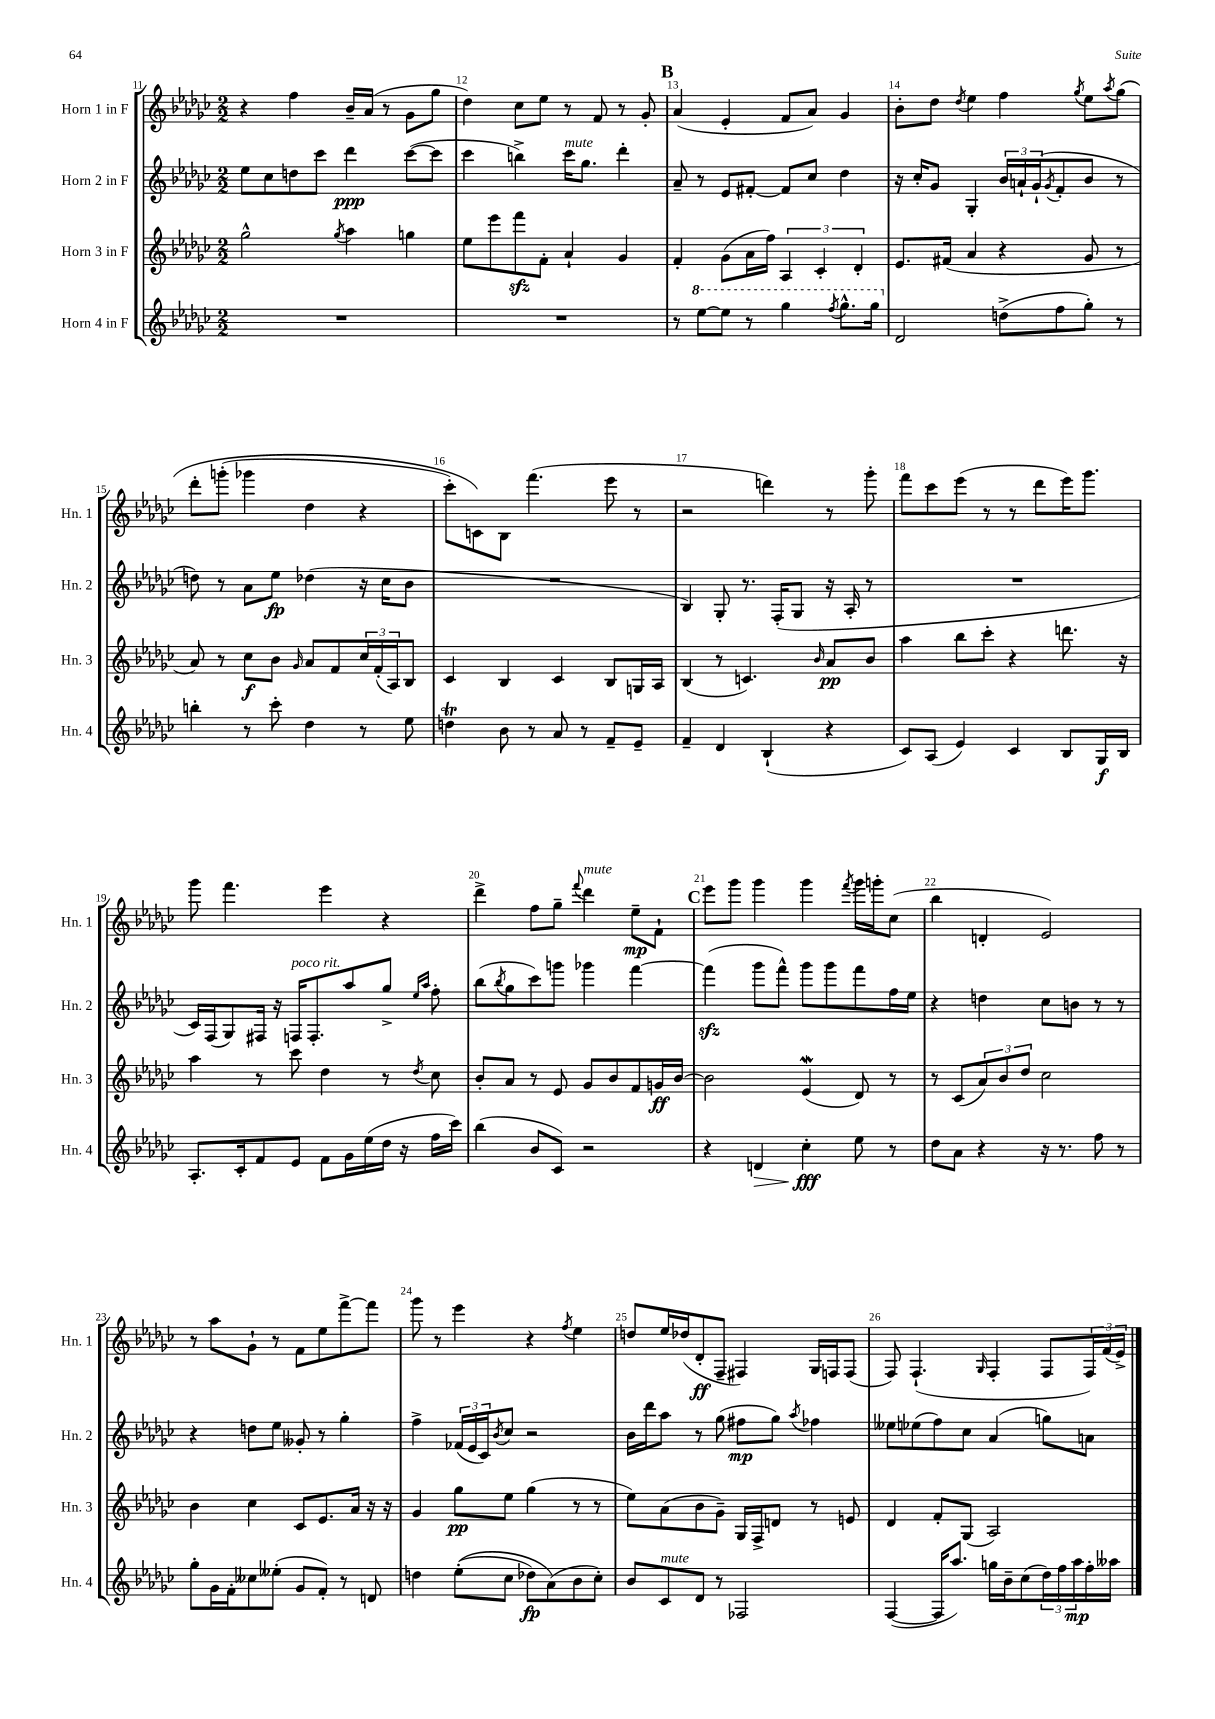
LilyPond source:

<<
\new StaffGroup <<
\new Staff = "s0" \with { instrumentName = "Horn 1 in F" shortInstrumentName = "Hn. 1" } {
    \clef treble \key ges \major \numericTimeSignature \time 2/2
    r4 f''4 bes'16-- aes'16( r8 ges'8 ges''8 |
    des''4) ces''8 ees''8 r8 f'8 r8 ges'8-. |
    \mark \markup { \bold "B" } aes'4( ees'4-. f'8 aes'8) ges'4 |
    bes'8-. des''8 \acciaccatura { des''8 } ees''4 f''4 \acciaccatura { ges''8 } ees''8 \acciaccatura { aes''8 } ges''8\( |
    des'''8-. g'''8-.( ges'''4 des''4 r4 |
    ces'''8-.) c'8\) bes8 f'''4.( ees'''8 r8 |
    r2 d'''4) r8 ges'''8-. |
    f'''8 ces'''8 ees'''8( r8 r8 des'''8 ees'''16) ges'''8. |
    ges'''8 f'''4. ees'''4 r4 |
    des'''4-> f''8 ges''8-- \appoggiatura { f'''8 } des'''4^\markup { \italic "mute" } ees''8--\mp f'8-! |
    \mark \markup { \bold "C" } ees'''8 ges'''8 ges'''4 ges'''4 \acciaccatura { f'''8 } ges'''16 g'''16-. ces''8( |
    bes''4 d'4-. ees'2) |
    r8 aes''8 ges'8-! r8 f'8 ees''8 f'''8~-> f'''8 |
    ges'''8 r8 ees'''4 r4 \acciaccatura { f''8 } ees''4 |
    d''8 ees''16 des''16( des'8-.\ff f8-- fis4) ges16 f16 f8( |
    f8) f4.-!( \grace { ges16 } f4-. f8 \tuplet 3/2 { f16) f'16( ees'16->) } \bar "|." |
}
\new Staff = "s1" \with { instrumentName = "Horn 2 in F" shortInstrumentName = "Hn. 2" } {
    \clef treble \key ges \major \numericTimeSignature \time 2/2
    ees''8 ces''8 d''8 ces'''8 des'''4\ppp ces'''8~( ces'''8 |
    ces'''4 b''4->) ces'''16^\markup { \italic "mute" } ges''8. des'''4-. |
    \mark \markup { \bold "B" } aes'8-- r8 ees'8 fis'8~-. fis'8 ces''8 des''4 |
    r16 ces''16-. ges'8 ges4-. \tuplet 3/2 { bes'16 a'16-! ges'16-!( } \acciaccatura { ges'8 } f'8-. bes'8 r8 |
    d''8) r8 aes'8 ees''8\fp des''4( r16 ces''16 bes'8 |
    R1 |
    bes4) ges8-. r8. f16-.( ges8 r16 aes16-. r8 |
    R1 |
    ces'16) f16( ges8) fis16 r16 f16^\markup { \italic "poco rit." } f8.-. aes''8 ges''8-> \grace { ees''16 aes''16 } f''8-. |
    bes''8( \acciaccatura { bes''8 } ges''8 ces'''8) g'''8 ges'''4 f'''4~ |
    \mark \markup { \bold "C" } f'''4\sfz( ges'''8 f'''8-^) ges'''8 ges'''8 f'''8 f''16 ees''16 |
    r4 d''4 ces''8 b'8 r8 r8 |
    r4 d''8 ees''8 geses'8-. r8 ges''4-. |
    f''4-> \tuplet 3/2 { fes'16( ees'16 ces'16) } \acciaccatura { bes'8 } ces''8 r2 |
    bes'16 des'''16 aes''8 r8 ges''8( fis''8\mp ges''8) \acciaccatura { aes''8 } fes''4 |
    eeses''8 ees''8( f''8) ces''8 aes'4( g''8) a'8 \bar "|." |
}
\new Staff = "s2" \with { instrumentName = "Horn 3 in F" shortInstrumentName = "Hn. 3" } {
    \clef treble \key ges \major \numericTimeSignature \time 2/2
    ges''2-^ \acciaccatura { ges''8 } aes''4 g''4 |
    ees''8 ees'''8 f'''8\sfz f'8-. aes'4-! ges'4 |
    \mark \markup { \bold "B" } f'4-. ges'8( aes'16 f''16) \tuplet 3/2 { aes4 ces'4-. des'4-. } |
    ees'8. fis'16( aes'4 r4 ges'8 r8 |
    aes'8) r8 ces''8\f bes'8 \grace { ges'16 } aes'8 f'8 \tuplet 3/2 { ces''16 f'16-.( aes16) } bes8 |
    ces'4 bes4 ces'4 bes8 g16 aes16 |
    bes4( r8 c'4.) \grace { bes'16 } aes'8\pp bes'8 |
    aes''4 bes''8 ces'''8-. r4 d'''8. r16 |
    aes''4 r8 ces'''8 des''4 r8 \acciaccatura { des''8 } ces''8 |
    bes'8-. aes'8 r8 ees'8 ges'8 bes'8 f'8 g'16\ff bes'16~ |
    \mark \markup { \bold "C" } bes'2 ees'4\mordent( des'8) r8 |
    r8 ces'8( \tuplet 3/2 { aes'8) bes'8 des''8 } ces''2 |
    bes'4 ces''4 ces'8 ees'8. aes'16 r16 r16 |
    ges'4 ges''8\pp ees''8 ges''4( r8 r8 |
    ees''8) aes'8( bes'8 ges'8--) ges16 f16-> d'8 r8 e'8 |
    des'4 f'8-. ges8( aes2) \bar "|." |
}
\new Staff = "s3" \with { instrumentName = "Horn 4 in F" shortInstrumentName = "Hn. 4" } {
    \clef treble \key ges \major \numericTimeSignature \time 2/2
    R1 |
    R1 |
    \mark \markup { \bold "B" } r8 \ottava #1 ees'''8~ ees'''8 r8 ges'''4 \acciaccatura { f'''8 } ges'''8.-^ ges'''16 \ottava #0 |
    des'2 d''8->( f''8 ges''8-.) r8 |
    b''4-. r8 ces'''8-. des''4 r8 ees''8 |
    d''4\trill bes'8 r8 aes'8 r8 f'8-- ees'8-- |
    f'4-- des'4 bes4-!( r4 |
    ces'8) aes8( ees'4) ces'4 bes8 ges16\f bes16 |
    aes8.-. ces'16-. f'8 ees'8 f'8 ges'16 ees''16( des''16 r16 f''16 ces'''16) |
    bes''4( bes'8 ces'8) r2 |
    \mark \markup { \bold "C" } r4 d'4\> ces''4-.\fff\! ees''8 r8 |
    des''8 aes'8 r4 r16 r8. f''8 r8 |
    ges''8-. ges'16 f'16-. ceses''8 eeses''8-.( ges'8 f'8-.) r8 d'8 |
    d''4 ees''8-.(\( ces''8 des''8\fp) aes'8(\) bes'8 ces''8-.) |
    bes'8 ces'8^\markup { \italic "mute" } des'8 r8 fes2 |
    f4~( f16 aes''8.) g''16 bes'16-- ces''8( \tuplet 3/2 { des''16) f''16 aes''16\mp } f''16-. aeses''16 \bar "|." |
}
>>
>>
\layout { \context { \Score currentBarNumber = #11 \override BarNumber.break-visibility = ##(#f #t #t) barNumberVisibility = #all-bar-numbers-visible } }
